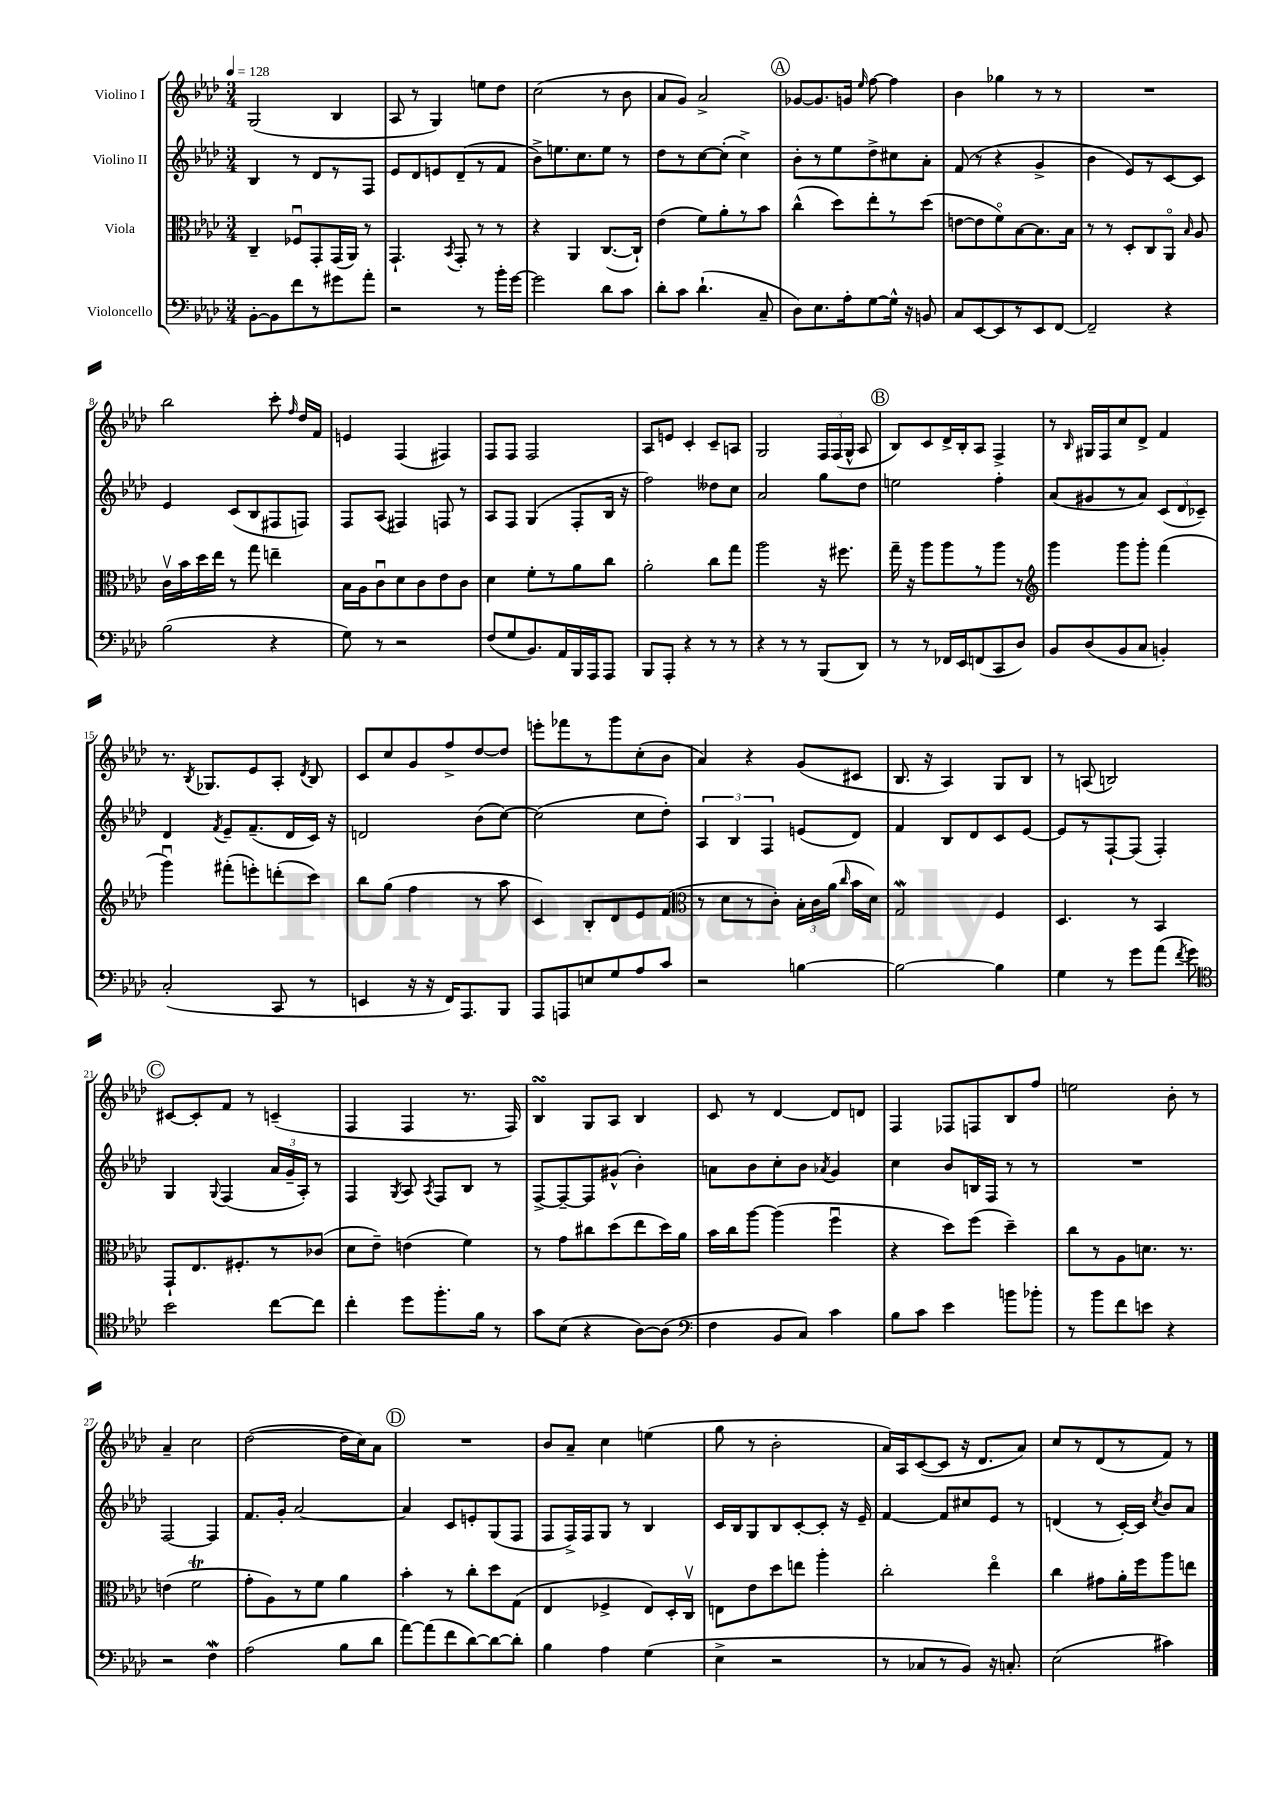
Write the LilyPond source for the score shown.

<<
\new StaffGroup <<
\new Staff = "s0" \with { instrumentName = "Violino I" } {
    \clef treble \key aes \major \numericTimeSignature \time 3/4 \tempo 4 = 128
    \autoBeamOff g2( bes4 |
    aes8 r8 g4) e''8[ des''8] |
    c''2( r8 bes'8 |
    aes'8[ g'8]) aes'2-> |
    \mark \markup { \circle "A" } ges'8[~ ges'8. g'16] \grace { ees''16 } f''8~ f''4 |
    bes'4 ges''4 r8 r8 |
    R2. |
    bes''2 c'''8-. \grace { f''16 } des''16[ f'16] |
    e'4 f4( fis4) |
    f8[ f8] f2 |
    aes8[ e'8] c'4-. c'8[-- a8] |
    g2 \tuplet 3/2 { f16[ f16( g16]-^ } aes8 |
    \mark \markup { \circle "B" } bes8[) c'8 des'16-> bes16-. aes8] f4-> |
    r8 \grace { bes16 } gis16[ f16 c''8 des'8]-> f'4 |
    r8. \acciaccatura { bes8 } ges8.[ ees'8 aes8]-. \acciaccatura { des'8 } bes8 |
    c'8[ c''8 g'8 f''8-> des''8~ des''8] |
    e'''8[-. fes'''8 r8 g'''8 c''8-.( bes'8] |
    aes'4) r4 g'8[( cis'8] |
    bes8. r16 aes4) g8[ bes8] |
    r8 a8( b2) |
    \mark \markup { \circle "C" } cis'8[~ cis'8-. f'8] r8 c'4--( |
    f4 f4 r8. f16) |
    bes4\turn g8[ aes8] bes4 |
    c'8 r8 des'4~ des'8[ d'8] |
    f4 fes8[ f8 bes8 f''8] |
    e''2 bes'8-. r8 |
    aes'4-- c''2 |
    des''2~( des''16[ c''16) aes'8] |
    \mark \markup { \circle "D" } R2. |
    bes'8[ aes'8]-- c''4 e''4( |
    g''8 r8 bes'2-. |
    aes'16[) aes16 c'8~( c'8] r16 des'8.[ aes'8]) |
    c''8[ r8 des'8( r8 f'8]) r8 \bar "|." |
}
\new Staff = "s1" \with { instrumentName = "Violino II" } {
    \clef treble \key aes \major \numericTimeSignature \time 3/4
    \autoBeamOff bes4 r8 des'8[ r8 f8] |
    ees'8[ des'8 e'8 des'8--( r8 f'8] |
    bes'8[->) e''8. c''8. e''8] r8 |
    des''8[ r8 c''8~ c''8]-.( c''4->) |
    \mark \markup { \circle "A" } bes'8[-. r8 ees''8 des''8-> cis''8 aes'8]-. |
    f'8( r8 r4 g'4-> |
    bes'4 ees'8[) r8 c'8~ c'8] |
    ees'4 c'8[( bes8 fis8 f8]) |
    f8[ aes8]( fis4) f8 r8 |
    aes8[ f8] g4( f8[-. bes16] r16 |
    f''2) deses''8[ c''8] |
    aes'2 g''8[ des''8] |
    \mark \markup { \circle "B" } e''2 f''4-. |
    aes'8[( gis'8 r8 aes'8]) \tuplet 3/2 { c'8[( des'8 ces'8]--) } |
    des'4 \acciaccatura { f'8 } ees'8[-- f'8.--( des'16 c'16]) r16 |
    d'2 bes'8[( c''8]~) |
    c''2( c''8[ des''8]-.) |
    \tuplet 3/2 { aes4 bes4 f4 } e'8[( des'8]) |
    f'4 bes8[ des'8 c'8 ees'8]~ |
    ees'8[ r8 f8~-! f8]( f4-.) |
    \mark \markup { \circle "C" } g4 \appoggiatura { g8 } f4( \tuplet 3/2 { aes'16[ g'16-- aes16]-.) } r8 |
    f4 \acciaccatura { g8 } aes8 \acciaccatura { aes8 } f8[ bes8] r8 |
    f8[~-> f8~-- f8 gis'8]-^( bes'4-.) |
    a'8[ bes'8 c''8-. bes'8] \acciaccatura { aes'8 } g'4 |
    c''4 bes'8[ b16 f16] r8 r8 |
    R2. |
    f2~ f4 |
    f'8.[ g'16]-. aes'2~ |
    \mark \markup { \circle "D" } aes'4 c'8[ e'8-. g8( f8] |
    f8[ f16->) f16 g8] r8 bes4 |
    c'16[ bes16 g8 bes8 c'8~-. c'8]-. r16 ees'16-- |
    f'4~ f'8[ cis''8 ees'8] r8 |
    d'4( r8 c'16[~-.) c'16] \acciaccatura { c''8 } bes'8[ aes'8] \bar "|." |
}
\new Staff = "s2" \with { instrumentName = "Viola" } {
    \clef alto \key aes \major \numericTimeSignature \time 3/4
    \autoBeamOff c4-- fes8[\downbow g,8-. g,16( aes,16]) r8 |
    g,4.-! \acciaccatura { bes,8 } g,8-. r8 r8 |
    r4 aes,4 c8.[~( c16]-!) |
    ees'4( f'8[) aes'8-. r8 bes'8] |
    \mark \markup { \circle "A" } c''4-^( des''8[) ees''8-. r8 des''8]( |
    e'8[~ e'8 f'8\flageolet) bes8~ bes8. bes16] |
    r8 r8 des8[-. c8 aes,8]\flageolet \grace { bes16 } aes8 |
    c'16[\upbow bes'16 des''16 ees''16] r8 g''8 e''4-- |
    bes16[ aes16 c'8\downbow des'8 c'8 ees'8 c'8] |
    des'4 f'8[-. r8 aes'8 c''8] |
    aes'2-. c''8[ g''8] |
    aes''2 r16 fis''8. |
    \mark \markup { \circle "B" } g''16-- r16 aes''8[ aes''8 r8 aes''8] r8 |
    \clef treble g'''4 g'''8[ g'''8]-. f'''4( |
    g'''4\downbow) fis'''8[-.( e'''8-.) d'''8-.( c'''8]) |
    bes''8[ g''8]( f''4 r8 aes''8 |
    c'4) bes8[-. des'8 ees'8 f'8]( |
    \clef alto r8 des'8[ r8 c'8]-.) \tuplet 3/2 { bes16[-. c'16 aes'16]( } \grace { c''16 } bes'16[ des'16]) |
    g2\mordent f4 |
    des4. r8 bes,4 |
    \mark \markup { \circle "C" } g,8[-! ees8. fis8.-. r8 ces'8]( |
    des'8[ ees'8]--) e'4( f'4) |
    r8 g'8[ cis''8 des''8( ees''8 des''16) aes'16] |
    bes'16[ c''16 aes''8]~ aes''4( f''4\downbow |
    r4 des''8[) f''8]( des''4--) |
    c''8[ r8 aes8 d'8.] r8. |
    e'4( f'2\trill |
    g'8[-. aes8) r8 f'8] aes'4 |
    \mark \markup { \circle "D" } bes'4-. r8 c''8[-. des''8 g8]( |
    ees4 fes4-> ees8[) des16-. c16]\upbow |
    e8[ ees'8 des''8 e''8] aes''4-. |
    c''2-. ees''4\flageolet |
    c''4 gis'8[ aes'16-. f''16 aes''8 e''8] \bar "|." |
}
\new Staff = "s3" \with { instrumentName = "Violoncello" } {
    \clef bass \key aes \major \numericTimeSignature \time 3/4
    \autoBeamOff bes,8[~-. bes,8 f'8 r8 gis'8 aes'8]-. |
    r2 r8 bes'16[-. g'16]~ |
    g'2 des'8[ c'8] |
    des'8[-. c'8] des'4.-!( c8-- |
    \mark \markup { \circle "A" } des8[) ees8. aes16-. g8~ g16]-^ r16 b,8 |
    c8[ ees,8~ ees,8 r8 ees,8 f,8]~ |
    f,2-- r4 |
    bes2( r4 |
    g8) r8 r2 |
    f8[( g8 bes,8.) aes,16 bes,,16 aes,,16 aes,,8] |
    bes,,8[ aes,,8]-. r4 r8 r8 |
    r4 r8 r8 bes,,8[( des,8]) |
    \mark \markup { \circle "B" } r8 r8 fes,16[ ees,16 f,8( c,8 des8]) |
    bes,8[ des8( bes,8 c8] b,4-.) |
    c2-.( c,8 r8 |
    e,4 r16 r16 f,16[) aes,,8. bes,,8] |
    aes,,8[ a,,8 e8 g8 aes8 c'8] |
    r2 b4~ |
    b2~ b4 |
    g4 r8 g'8[ aes'8]( \acciaccatura { f'8 } g'8) |
    \mark \markup { \circle "C" } \clef tenor bes'2 c''8[~ c''8] |
    c''4-. des''8[ f''8.-. f'16] r8 |
    g'8[ bes8]( r4 aes8[~) aes8]( |
    \clef bass f4 bes,8[ c8]) c'4 |
    bes8[ c'8] ees'4 b'8[ bes'8]-. |
    r8 bes'8[ f'8 e'8] r4 |
    r2 f4\mordent |
    aes2( bes8[ des'8] |
    \mark \markup { \circle "D" } aes'8[~) aes'8( f'8 des'8~) des'8~ des'8]-. |
    bes4 aes4 g4( |
    ees4-> r2 |
    r8 ces8[ r8 bes,8]) r16 c8.-. |
    ees2( cis'4) \bar "|." |
}
>>
>>
